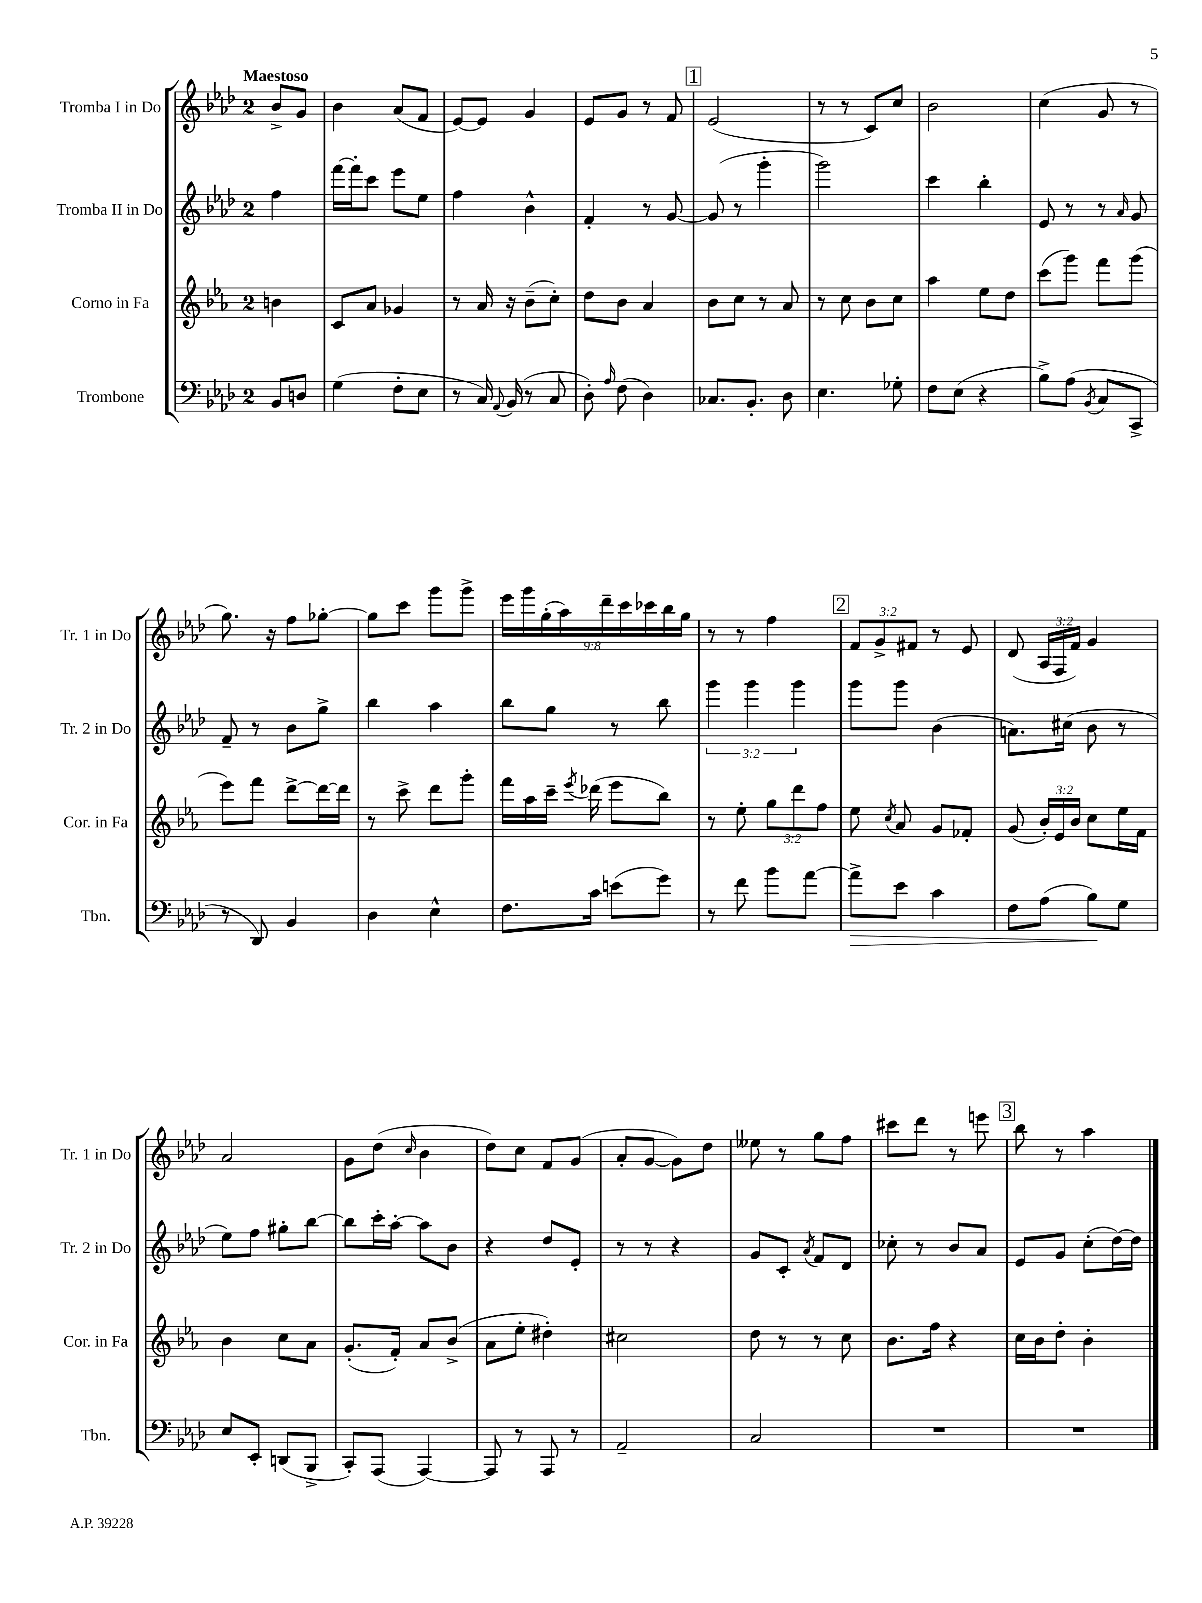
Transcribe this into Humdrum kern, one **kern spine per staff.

**kern	**kern	**kern	**kern
*staff4	*staff3	*staff2	*staff1
*clefF4	*clefG2	*clefG2	*clefG2
*k[b-e-a-d-]	*k[b-e-a-]	*k[b-e-a-d-]	*k[b-e-a-d-]
*M2/4	*M2/4	*M2/4	*M2/4
8BB-	4b	4ff	8b-^
8D	.	.	8g
=	=	=	=
(4G	8c	[16fff	4b-
.	.	16fff']	.
.	8a-	8ccc	.
8F'	4g-	8eee-	(8a-
8E-	.	8ee-	8f
=	=	=	=
8r	8r	4ff	[8e-)
16C)	16a-	.	8e-]
8qqAA-	.	.	.
(16BB-	16r	.	.
8r	(8b-~	4b-^^	4g
8C	8cc')	.	.
=	=	=	=
8D-')	8dd	4f'	8e-
16qqA-	.	.	.
(8F	8b-	.	8g
4D-)	4a-	8r	8r
.	.	[8g	8f
=	=	=	=
8.C-	8b-	(8g]	(2e-
.	8cc	8r	.
8.BB-'	.	.	.
.	8r	4ggg'	.
8D-	8a-	.	.
=	=	=	=
4.E-	8r	2ggg)	8r
.	8cc	.	8r
.	8b-	.	8c)
8G-'	8cc	.	8cc
=	=	=	=
8F	4aa-	4ccc	2b-
(8E-	.	.	.
4r	8ee-	4bb-'	.
.	8dd	.	.
=	=	=	=
8B-^)	(8ccc	8e-	(4cc
(8A-	8ggg)	8r	.
8qBB-	.	.	.
8C	8fff	8r	8g
.	.	16qqa-	.
8CC^	(8ggg	8g	8r
=	=	=	=
8r	8eee-)	8f~	8.gg)
8DD-)	8fff	8r	.
.	.	.	16r
4BB-	[8ddd^	8b-	8ff
.	16ddd_	8gg^	[8gg-'
.	16ddd]	.	.
=	=	=	=
4D-	8r	4bb-	8gg-]
.	8ccc^	.	8ccc
4E-^^	8ddd	4aa-	8ggg
.	8ggg'	.	8ggg^
=	=	=	=
8.F	16fff	8bb-	18eee-
.	.	.	18ggg
.	16aa-	.	.
.	.	.	(18gg'
.	16ccc~	8gg	.
.	.	.	18aa-)
.	8qeee-	.	.
16c	(16ddd-	.	.
.	.	.	18ddd-~
(8e	8eee-	8r	.
.	.	.	18ccc
.	.	.	18ccc-
8g)	8bb-)	8bb-	.
.	.	.	18bb-
.	.	.	18gg
=	=	=	=
8r	8r	6ggg	8r
8f	8ee-'	.	8r
.	.	6ggg	.
8b-	12gg	.	4ff
.	12ddd	6ggg	.
[8a-	.	.	.
.	12ff	.	.
=	=	=	=
8a-^]	8ee-	8ggg	12f
.	.	.	12g^
.	8qcc	.	.
8e-	8a-	8ggg	.
.	.	.	12f#
4c	8g	(4b-	8r
.	8f-'	.	8e-
=	=	=	=
8F	(8g	8.a)	(8d-
(8A-	24b-')	.	24A-
.	24e-	.	24F
.	.	(16cc#	.
.	24b-	.	24f)
8B-)	8cc	8b-	4g
8G	16ee-	8r	.
.	16f	.	.
=	=	=	=
8E-	4b-	8ee-)	2a-
8EE-'	.	8ff	.
(8DD	8cc	8gg#'	.
8BBB-^	8a-	[8bb-	.
=	=	=	=
8CC')	(8.g'	8bb-]	8g
(8AAA-	.	16ccc'	(8dd-
.	16f')	[16aa-'	.
.	.	.	16qqcc
[4AAA-)	8a-	8aa-]	4b-
.	(8b-^	8b-	.
=	=	=	=
8AAA-]	8a-	4r	8dd-)
8r	8ee-'	.	8cc
8AAA-	4dd#')	8dd-	8f
8r	.	8e-'	(8g
=	=	=	=
2AA-~	2cc#	8r	8a-'
.	.	8r	[8g
.	.	4r	8g])
.	.	.	8dd-
=	=	=	=
2C	8dd	8g	8ee--
.	8r	8c'	8r
.	.	8qa-	.
.	8r	8f	8gg
.	8cc	8d-	8ff
=	=	=	=
2r	8.b-	8cc-'	8ccc#
.	.	8r	8ddd-
.	16ff	.	.
.	4r	8b-	8r
.	.	8a-	8eee
=	=	=	=
2r	16cc	8e-	8bb-
.	16b-	.	.
.	8dd'	8g	8r
.	4b-'	(8cc'	4aa-
.	.	[16dd-)	.
.	.	16dd-]	.
==	==	==	==
*-	*-	*-	*-
